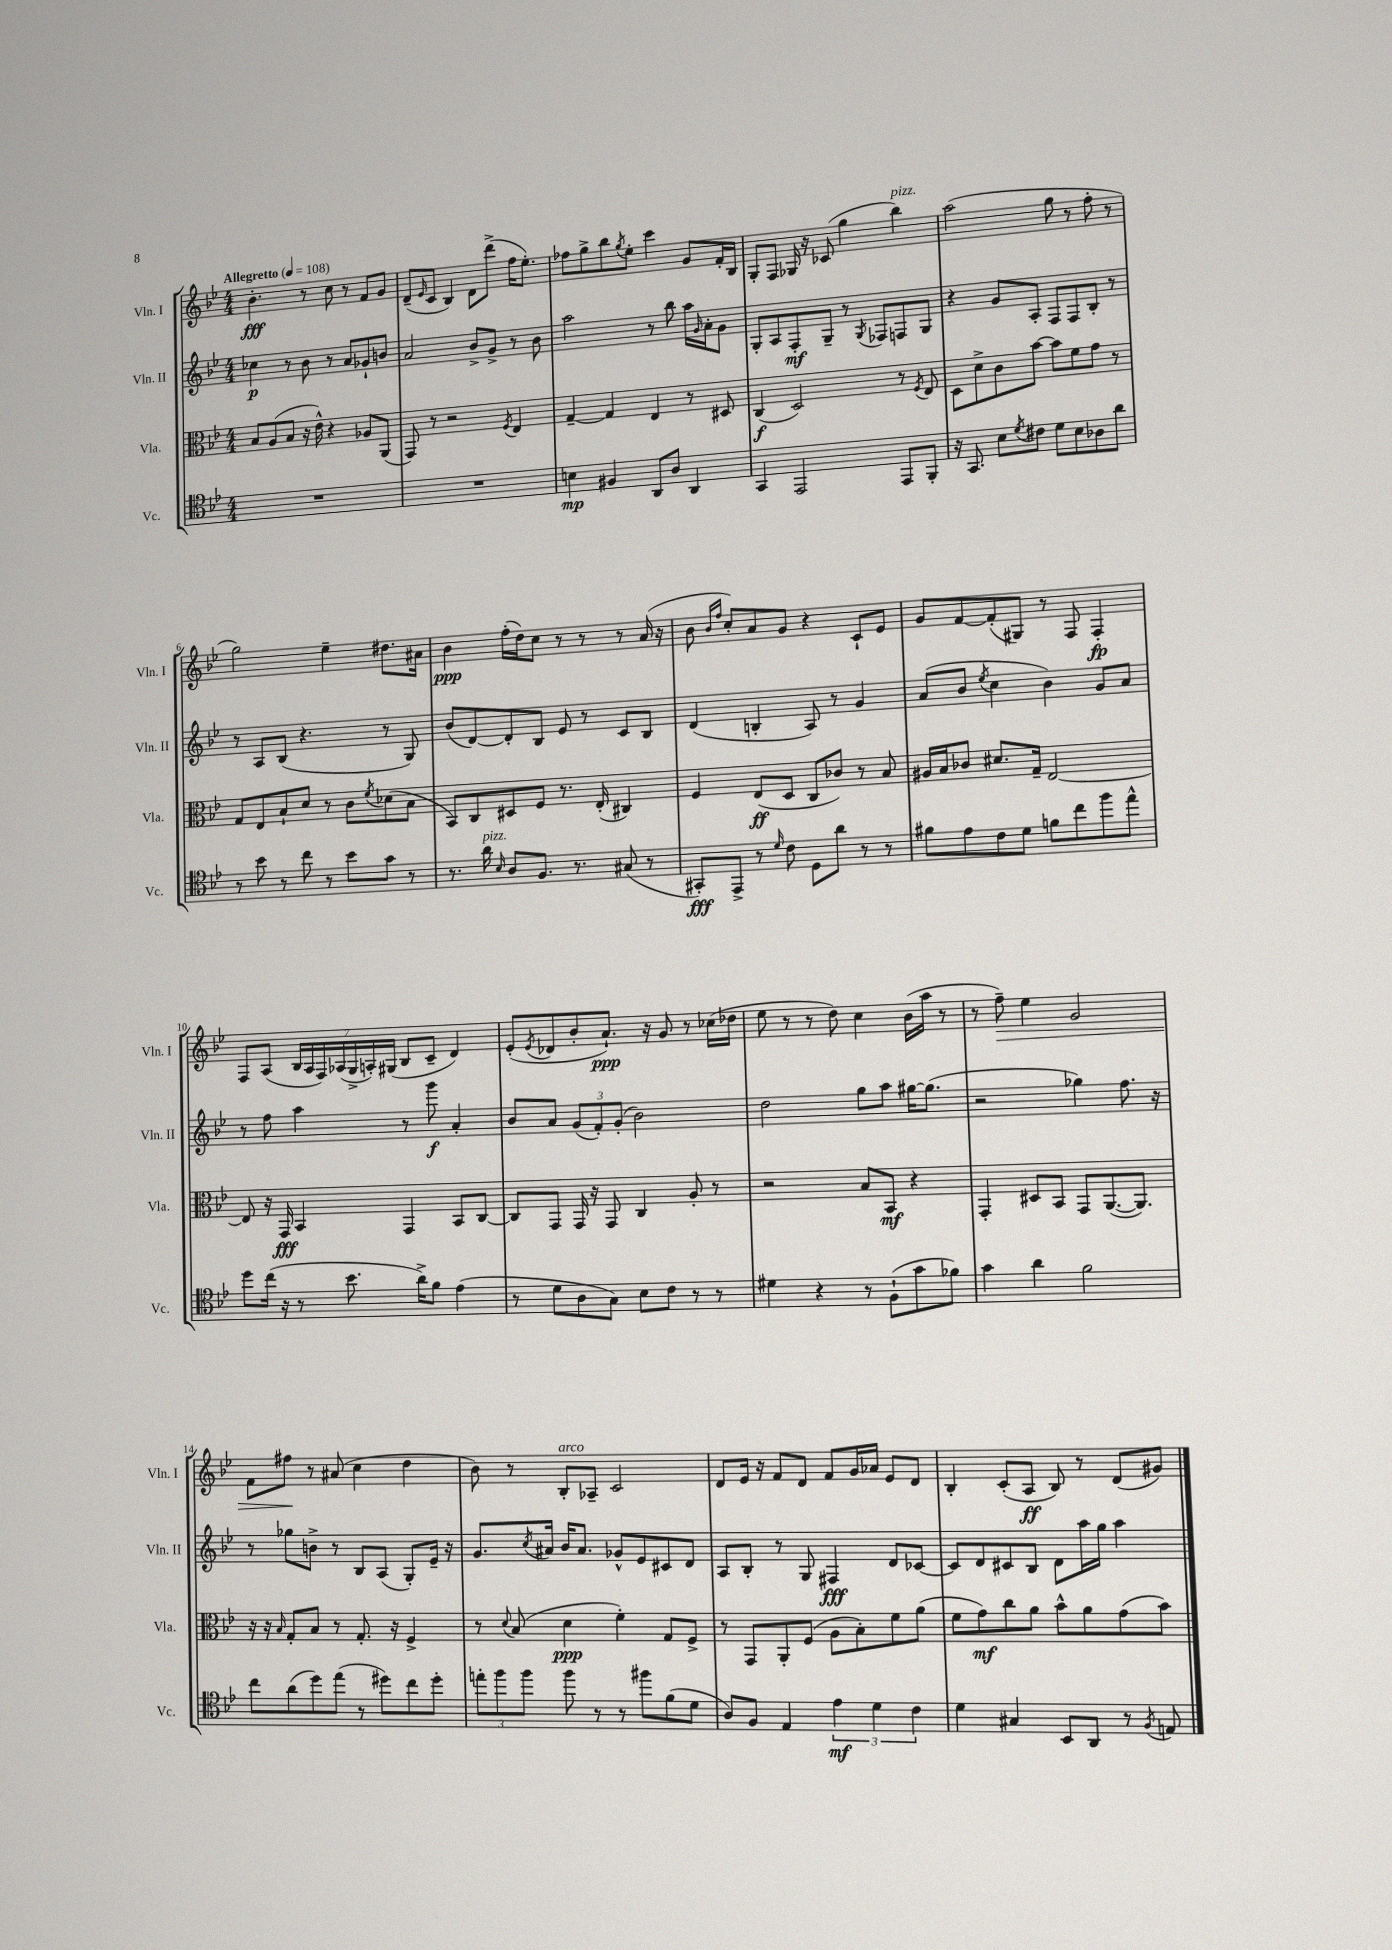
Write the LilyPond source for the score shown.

<<
\new StaffGroup <<
\new Staff = "s0" \with { instrumentName = "Vln. I" shortInstrumentName = "Vln. I" } {
    \clef treble \key bes \major \numericTimeSignature \time 4/4 \tempo "Allegretto" 4 = 108
    bes'4.-.\fff r8 c''8 r8 f'8 g'8 |
    d'8--( \grace { ees'16 } c'8 bes4) d'8 d'''8->( f''16 ees''8.-.) |
    fes''8 g''8-> bes''8 \acciaccatura { g''8 } ees''8-. c'''4 g'8 f'16-. bes16 |
    g8-. f8 ges16 r16 ces'8( g''4 bes''4^\markup { \italic "pizz." }) |
    a''2( g''8 r8 f''8-. r8 |
    g''2) ees''4-- dis''8. ais'16 |
    bes'4\ppp f''16-.( d''16) c''8 r8 r8 r8 a'16( r16 |
    bes'8 \grace { bes'16 f''16 } c''8-.) a'8 g'8 r4 c'8-! ees'8 |
    g'8 f'8~ f'8-.( gis8) r8 f8 f4-.\fp |
    f8 a8( \tuplet 7/4 { bes16 a16 f16) aes16( g16-> a16-.) gis16( } bes8 c'8-- d'4) |
    ees'8-.( \acciaccatura { ees'8 } des'8 bes'8-. a'8.-!\ppp) r16 g'8 r8 ces''16( des''16 |
    ees''8 r8 r8 d''8) c''4 bes'16( a''16 r8 |
    r8 f''8--\>) ees''4 g'2 |
    f'8 fis''8\! r8 ais'8( c''4 d''4 |
    bes'8) r8 bes8-.^\markup { \italic "arco" } aes8-- c'2 |
    d'8 ees'16 r16 f'8 d'8 f'8 g'16 aes'16 ees'8 d'8 |
    bes4-. c'8-.( a8\ff bes8) r8 d'8( gis'8) \bar "|." |
}
\new Staff = "s1" \with { instrumentName = "Vln. II" shortInstrumentName = "Vln. II" } {
    \clef treble \key bes \major \numericTimeSignature \time 4/4
    ces''4\p r8 bes'8 r8 a'8 ges'8-! b'8 |
    a'2 bes'8-> g'8-> r8 bes'8 |
    a''2 r8 bes''8 a''16 \grace { g'16 } a'16-. g'8 |
    g8-. a8 f8-.\mf g8-- r8 \acciaccatura { g8 } fes8 f8 g8 |
    r4 g'8 a8-. f8 f8 bes8-. r8 |
    r8 a8 bes8( r4. r8 g8) |
    bes'8( d'8~) d'8-. bes8 ees'8 r8 c'8 bes8 |
    d'4( b4-. a8) r8 g'4 |
    a'8( bes'8 \acciaccatura { ees''8 } c''4 bes'4) g'8 a'8 |
    r8 f''8 a''4 r8 g'''8\f a'4-. |
    bes'8 a'8 \tuplet 3/2 { g'8( f'8-.) g'8-.( } bes'2) |
    d''2 g''8 a''8 gis''16~ gis''8.( |
    r2 ges''4) f''8. r16 |
    r8 ges''8 b'8-> r8 bes8 a8( g8-.) ees'16-- r16 |
    g'8. \acciaccatura { c''8 } ais'16 bes'16 ais'8. ges'8-^ ees'8 cis'8 d'8 |
    a8 bes8-. r8 g8 fis4\fff d'8 ces'8~ |
    ces'8 d'8 cis'8 bes8 d'8 a''16 g''16 a''4 \bar "|." |
}
\new Staff = "s2" \with { instrumentName = "Vla." shortInstrumentName = "Vla." } {
    \clef alto \key bes \major \numericTimeSignature \time 4/4
    bes8 a8( bes8 r16 ees'16-^) r4 aes8 a,8( |
    g,8) r8 r2 \acciaccatura { f8 } ees4 |
    g4~-- g4 ees4 r8 dis8 |
    c4\f( d2) r8 \acciaccatura { f8 } ees8 |
    d8 d'8-> c'8 bes'8~ bes'8 f'8 g'8 r8 |
    g8 ees8 bes8-! d'8 r8 c'8 \acciaccatura { f'8 } des'8( bes8 |
    bes,8) c8 dis8 f8 r8. ees16-.( cis4) |
    f4 ees8\ff( d8 c8 ces'8) r8 bes8 |
    ais16 bes16 ces'8 dis'8. g16-- ees2~ |
    ees8 r16 g,16\fff bes,4 g,4 bes,8 c8~ |
    c8 g,8 g,16 r16 g,8 c4 a8-. r8 |
    r2 bes8 bes,8\mf r4 |
    g,4-. dis8 bes,8 g,8 a,8.~( a,8.) |
    r16 r16 \grace { bes16 } g8-. bes8 r8 g8.-. r16 f4-> |
    r8 \appoggiatura { d'8 } bes8( d'4\ppp f'4-.) g8 f8-> |
    r8 g,8 a,8-. f8( a8 bes8-.) f'8 a'8( |
    f'8 g'8\mf) c''8 a'8 bes'8-^ a'8 g'8( bes'8) \bar "|." |
}
\new Staff = "s3" \with { instrumentName = "Vc." shortInstrumentName = "Vc." } {
    \clef tenor \key bes \major \numericTimeSignature \time 4/4
    R1 |
    R1 |
    b4\mp fis4 a,8 a8 a,4 |
    g,4 ees,2 ees,8 f,8-. |
    r16 g,8. bes8 \acciaccatura { d'8 } cis'8 d'8 bes8 aes8 a'8 |
    r8 bes'8 r8 c''8 r8 bes'8 g'8 r8 |
    r8. a'16^\markup { \italic "pizz." } \grace { bes16 } a8 f8. r8. gis8( r8 |
    gis,8-.\fff) ees,8-> r8 \grace { d'16 } c'8 d8 a'8 r8 r8 |
    fis'8 ees'8 c'8 d'8 f'8 c''8 f''8 ees''8-^ |
    d''8 c''16( r16 r8 bes'8. a'16->) f'8 ees'4( |
    r8 d'8 a8 g8) bes8 c'8 r8 r8 |
    dis'4 r4 r8 f8-!( g'8 fes'8) |
    g'4 a'4 f'2 |
    c''8 a'8( d''8) ees''8( r8 dis''8) c''8 dis''8-. |
    \tuplet 3/2 { e''8-. f''8 f''8 } f''8 r8 r8 fis''8 f'8( d'8 |
    a8) f8 ees4 \tuplet 3/2 { ees'4\mf d'4 c'4 } |
    d'4 gis4 bes,8 a,8 r8 \acciaccatura { f8 } e8 \bar "|." |
}
>>
>>
